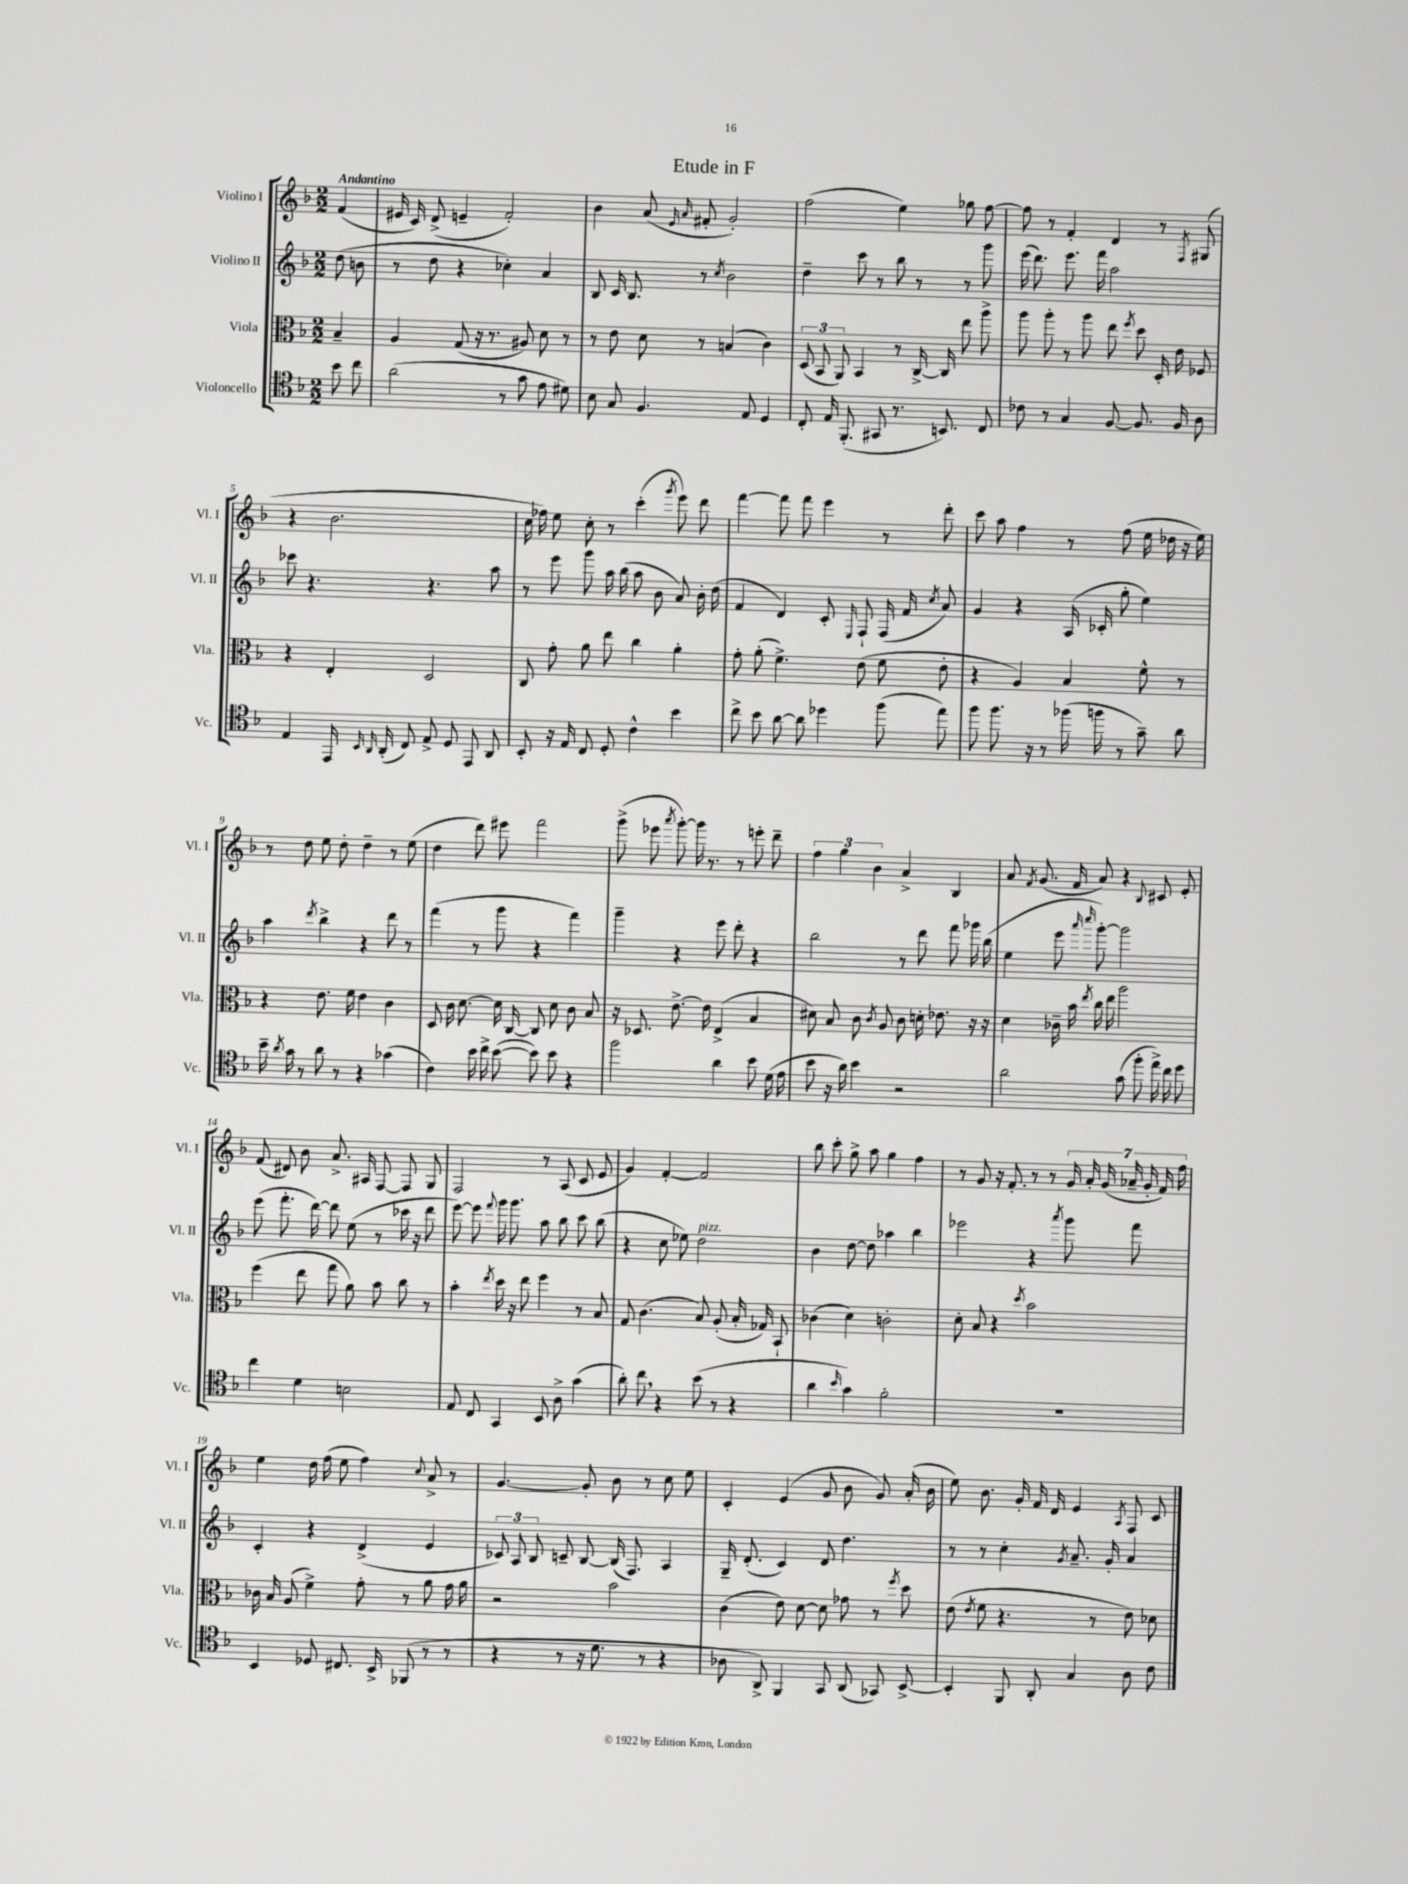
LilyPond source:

\header { title = "Etude in F" }
<<
\new StaffGroup <<
\new Staff = "s0" \with { instrumentName = "Violino I" shortInstrumentName = "Vl. I" } {
    \clef treble \key f \major \numericTimeSignature \time 2/2 \partial 4 \tempo "Andantino"
    \autoBeamOff f'4( |
    eis'16 c'16) d'8->( e'4-- f'2-.) |
    bes'4 a'8( \grace { e'16 a'16 } fis'8-. g'2-.) |
    f''2( e''4) ges''8 f''8~ |
    f''8 r8 f'4-. d'4 r8 \acciaccatura { f8 } gis8( |
    r4 bes'2. |
    c''16 fes''16) e''8 c''8-. r8 c'''4-.( \acciaccatura { g'''8 } e'''8) d'''8 |
    f'''4~ f'''8 f'''8 e'''4 r8 d'''8-. |
    c'''8 a''8 f''4 r8 f''8( e''16 des''16 r16 e''16) |
    r8 d''8 e''8 d''8-. d''4-- r8 e''8( |
    d''4 d'''8) eis'''8 f'''2 |
    g'''8->( ees'''8 \acciaccatura { a'''8 } g'''8~-.) g'''16 r8. r8 e'''8-. d'''8-- |
    \tuplet 3/2 { f''4 g''4 bes'4 } a'4-> bes4 |
    a'8 \acciaccatura { f'8 } g'8.( f'16 a'8) r4 \appoggiatura { bes8 } cis'8 e'8-. |
    f'8( dis'8) bes'8 a'8.-> ais16 f8~ f8 g8 |
    f2 r8 a8( c'8 e'8 |
    g'4) f'4~-. f'2 |
    bes''8 c'''8-. g''8-> a''8 g''4 f''4 |
    r8 g'8 r16 f'8.-. r8 r8 \tuplet 7/4 { g'16 a'16-. g'16( aes'16-- g'16-. f'16) f''16 } |
    e''4 d''16 f''16( e''8 f''4) \appoggiatura { c''8 } a'8-> r8 |
    g'4.~ g'8-. bes'8 r8 c''8 e''8 |
    c'4-. e'4( g'8 bes'8 g'8) a'16-.( bes'16 |
    e''8) bes'8. g'16-. f'16 d'16 e'4 \acciaccatura { a8 } f8 c'8 \bar "|." |
}
\new Staff = "s1" \with { instrumentName = "Violino II" shortInstrumentName = "Vl. II" } {
    \clef treble \key f \major \numericTimeSignature \time 2/2 \partial 4
    \autoBeamOff d''8( b'8 |
    r8 d''8 r4 ces''4-.) a'4 |
    bes8 c'16 bes8. r8 \acciaccatura { c''8 } bes'2 |
    d''4-- c'''8 r8 bes''8 r8 r8 g'''8 |
    e'''16( d'''8.) e'''8. f'''16 a''2 |
    ces'''8 r4. r4. a''8 |
    r8 e'''8 g'''8 a''16 bes''16( a''8 bes'8 a'8) bes'16-. d''16( |
    f'4 d'4) c'8-. \grace { e16 } f8-! f16( f'16 \acciaccatura { c''8 } a'8) |
    g'4 r4 a16( ces'16-. g''8-. e''4) |
    a''4 \acciaccatura { d'''8 } bes''4-> r4 d'''8 r8 |
    f'''4( r8 g'''8 r4 f'''4) |
    g'''4-- r4 e'''8 d'''8-. r4 |
    bes''2 r8 d'''8 f'''8 ges'''16 bes''16( |
    e''4 e'''8 \grace { a'''16 c''''16 } g'''8~-.) g'''2 |
    e'''8( f'''8.-. d'''16~) d'''8 e''8( r8 ces'''16 r16 d'''8 |
    e'''8~) e'''8 \appoggiatura { f'''8 } g'''16 g'''8. a''8 bes''8 c'''8 bes''8( |
    r4 c''8 ees''8) d''2^\markup { \italic "pizz." } |
    bes'4 d''8~ d''8 aes''4 bes''4 |
    ees'''2 r4 \acciaccatura { a'''8 } g'''8 f'''8 |
    c'4-. r4 d'4->( e'4 |
    \tuplet 3/2 { ces'8) a8 bes8 } c'8-- bes8~ bes16( f8.) a4 |
    g16-- d'8.-.( c'4) d'8 d''4. |
    r8 r8 c''4-. \acciaccatura { g'8 } a'8.-- g'16-. a'4 \bar "|." |
}
\new Staff = "s2" \with { instrumentName = "Viola" shortInstrumentName = "Vla." } {
    \clef alto \key f \major \numericTimeSignature \time 2/2 \partial 4
    \autoBeamOff bes4-- |
    a4 g8( r16 r8. ais8) d'8 r8 |
    r8 e'8 d'8 r8 b4( c'4) |
    \tuplet 3/2 { d8( bes,8 a,8) } bes,4 r8 c16~-> c16 e''8 a''8-> |
    a''8 a''8-. r8 a''8 e''8 \acciaccatura { f''8 } d''8 d16-. e'16 fes8 |
    r4 e4-. d2 |
    c8 g'8-. a'8 e''8 c''4 a'4-. |
    g'8-. a'8-.( f'4.->) e'8( f'8 e'8-. |
    r4 a4) bes4 f'8-^ r8 |
    r4 e'8. f'16 e'4 c'4 |
    d8 c'16 d'8.~ d'16 c16~ c8 d'8 c'8 bes8 |
    r16 des8. e'8.~-> e'16 e4->( bes4 |
    dis'8) bes8 c'8 \acciaccatura { c'8 } a8 c'8 d'16-. ees'8. r16 r16 |
    d'4 ces'16-- bes'16 \acciaccatura { e''8 } c''16 e''16 a''2 |
    f''4( e''8 g''8 a'8) bes'8 c''8 r8 |
    bes'4-. \acciaccatura { e''8 } d''16 r16 e''8 f''4 r8 bes8 |
    g8 c'4.( bes8) a8-.( bes16-. ges16) bes,8-! |
    ces'4( d'4) c'2-. |
    d'8-. bes8 r4 \acciaccatura { d''8 } bes'2 |
    ces'16 bes16 a8( f'4->) g'8-. r8 a'8 g'16 a'16 |
    r2 bes'2 |
    c'4( e'8) d'8~ d'8 ges'8 r8 \acciaccatura { f''8 } d''8 |
    e'8( \acciaccatura { e'8 } f'8 r4. r8 e'8) des'8 \bar "|." |
}
\new Staff = "s3" \with { instrumentName = "Violoncello" shortInstrumentName = "Vc." } {
    \clef tenor \key f \major \numericTimeSignature \time 2/2 \partial 4
    \autoBeamOff bes'8 c''8 |
    a'2( r8 g'8 e'8 dis'8) |
    bes8 g8 f4. e8 d4 |
    c8-. e16 f,8.-.( gis,8 r8. b,8.) c8 |
    ces'8 r8 g4 f8~ f8. f16 a8 |
    e4 e,16 \grace { bes,16 a,16 } a,16-.( c8) e8-> d8 e,8 a,8 |
    bes,8-. r16 e16 c8 d8-. c'4-^ bes'4 |
    c''8-> bes'8 a'8~ a'8 des''4 f''8( e''8) |
    f''8 f''8. r16 r8 fes''16( f''16 r8 g'8--) a'8 |
    bes'16-- \acciaccatura { a'8 } g'16 r8 a'8 r8 r4 ges'4( |
    c'4) bes'16 c''16-> bes'8~( bes'8) bes'8 r4 |
    f''2 a'4 bes'8 d'16( e'16 |
    bes'8 r16 a'16) bes'4 r2 |
    a'2 g'8( f''8-. e''16->) c''16 d''8 |
    c''4 d'4 b2 |
    e8 c8 g,4 bes,8 a8-> g'4( |
    a'8-.) c''8 \breathe r4 bes'8( r8 r4 |
    a'4 \grace { bes'16 } g'4) f'2-. |
    R1 |
    bes,4 des8 cis8. bes,16-> fes,8( r8 r8 |
    r4 r8 r16 d'8. r8 r4 |
    aes8 a,8->) f,4 g,8 a,8( ges,8) bes,8~-> |
    bes,4-. f,8 a,8-. g4 a8 c'8 \bar "|." |
}
>>
>>
